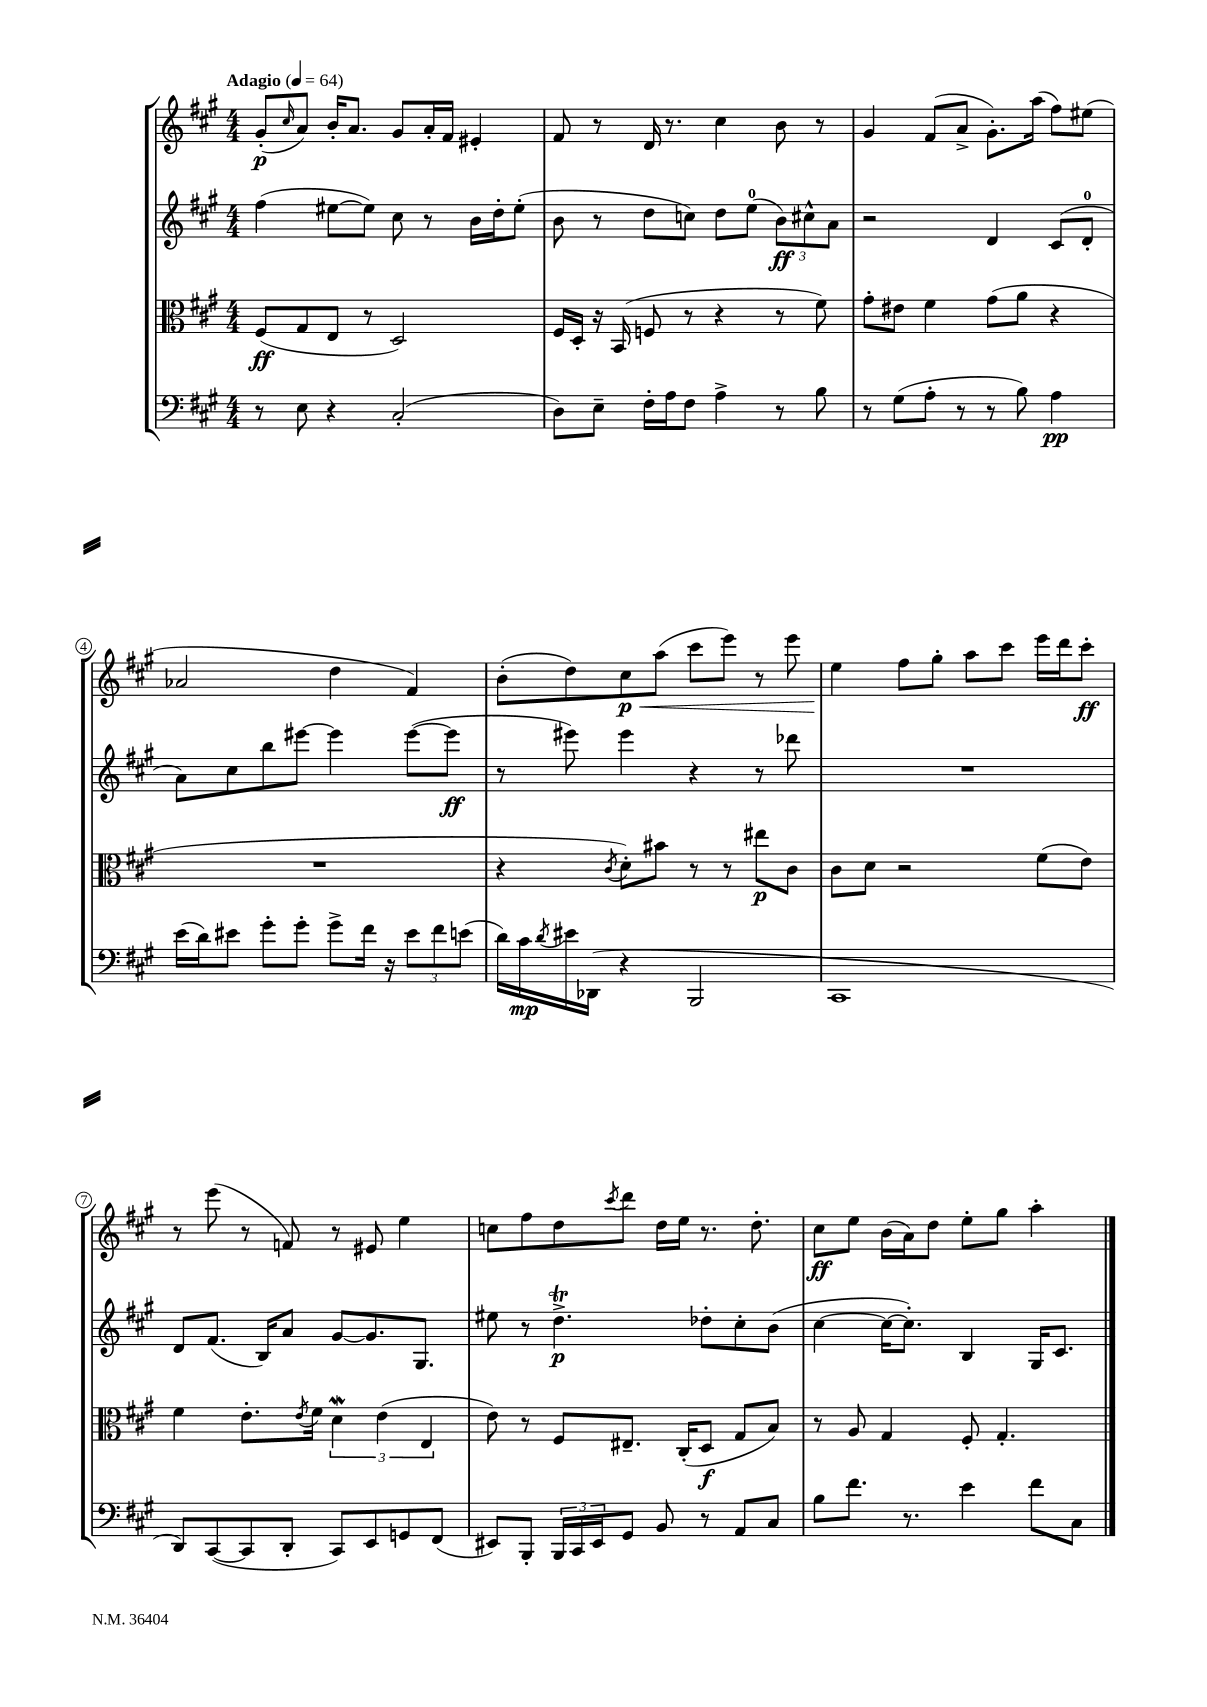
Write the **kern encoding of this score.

**kern	**kern	**kern	**kern
*staff4	*staff3	*staff2	*staff1
*clefF4	*clefC3	*clefG2	*clefG2
*k[f#c#g#]	*k[f#c#g#]	*k[f#c#g#]	*k[f#c#g#]
*M4/4	*M4/4	*M4/4	*M4/4
*MM64	*MM64	*MM64	*MM64
8r	(8F#/L	(4ff#\	(8g#'/L
.	.	.	16qqcc#/
8E\	8G#/	.	8a/J)
4r	8E/J	[8ee#\L	16b'/LK
.	.	.	8.a/J
.	8r	8ee#\]J)	.
(2C#'/	2D/)	8cc#\	8g#/L
.	.	8r	16a'/L
.	.	.	16f#/JJ
.	.	16b\LL	4e#'/
.	.	16dd'\J	.
.	.	(8ee#'\J	.
=	=	=	=
8D\L)	16F#/LL	8b\	8f#/
.	16D'/JJ	.	.
8E~\J	16r	8r	8r
.	(16BB/	.	.
16F#'\LL	8F/	8dd\L	16d/
16A\J	.	.	8.r
8F#\J	8r	8cc\J)	.
4A^\	4r	8dd\L	4cc#\
.	.	(8ee\J	.
8r	8r	12b\L)	8b\
.	.	12cc#^^\	.
8B\	8f#\)	.	8r
.	.	12a\J	.
=	=	=	=
8r	8g#'\L	2r	4g#/
(8G#\L	8e#\J	.	.
8A'\J	4f#\	.	(8f#/L
8r	.	.	8a^/J
8r	(8g#\L	4d/	8.g#'\L)
8B\)	8a\J	.	.
.	.	.	(16aa\Jk
4A\	4r	(8c#/L	8ff#\L)
.	.	8d'/J	(8ee#\J
=	=	=	=
(16e\LL	1r	8a\L)	2a-/
16d\J)	.	.	.
8e#\J	.	8cc#\	.
8g#'\L	.	8bb\	.
8g#'\J	.	[8eee#\J	.
8g#^\L	.	4eee#\]	4dd\
16f#\Jk	.	.	.
16r	.	.	.
12e#\L	.	([8eee#\L	4f#/)
12f#\	.	.	.
.	.	8eee#\]J	.
(12e\J	.	.	.
=	=	=	=
16d\LL)	4r	8r	(8b'\L
16c#\	.	.	.
8qd/	.	.	.
16e#\	.	8eee#\)	8dd\)
(16DD-\JJ	.	.	.
.	8qc#/	.	.
4r	8d'\L)	4eee#\	8cc#\
.	8b#\J	.	(8aa\J
2BBB/	8r	4r	8ccc#\L
.	8r	.	8eee\J)
.	8ee#\L	8r	8r
.	8c#\J	8ddd-\	8eee\
=	=	=	=
1CC#	8c#\L	1r	4ee\
.	8d\J	.	.
.	2r	.	8ff#\L
.	.	.	8gg#'\J
.	.	.	8aa\L
.	.	.	8ccc#\J
.	(8f#\L	.	16eee\LL
.	.	.	16ddd\J
.	8e\J)	.	8ccc#'\J
=	=	=	=
8DD/L)	4f#\	8d/L	8r
([8CC#/	.	(8.f#/J	(8eee\
8CC#/]	8.e'\L	.	8r
.	.	16B/LK)	.
8DD'/J	.	8a/J	8f/)
.	8qe/	.	.
.	16f#\Jk	.	.
8CC#/L)	6d\	[8g#/L	8r
8EE/	.	8.g#/]	8e#/
.	(6e\	.	.
8GG/	.	.	4ee\
.	.	8.G#/J	.
.	6E/	.	.
(8FF#/J	.	.	.
=	=	=	=
8EE#/L)	8e\)	8ee#\	8cc\L
8BBB'/J	8r	8r	8ff#\
24BBB/LL	8F#/L	4.dd^\	8dd\
24CC#/	.	.	.
24EE#/J	.	.	.
.	.	.	8qccc#/
8GG#/J	8.E#~/J	.	8ddd\J
8BB/	.	.	16dd\LL
.	(16C#'/LK	.	16ee\JJ
8r	8D/J	8dd-'\L	8.r
8AA/L	8G#/L	8cc#'\	.
.	.	.	8.dd'\
8C#/J	8B/J)	(8b\J	.
=	=	=	=
8B\L	8r	[4cc#\	8cc#\L
8.f#\J	8A/	.	8ee\J
.	4G#/	16cc#\_LK	(16b\LL
8.r	.	8.cc#'\]J)	16a\J)
.	.	.	8dd\J
4e\	8F#'/	4B/	8ee'\L
.	4.G#'/	.	8gg#\J
8f#\L	.	16G#/LK	4aa'\
.	.	8.c#/J	.
8C#\J	.	.	.
==	==	==	==
*-	*-	*-	*-
